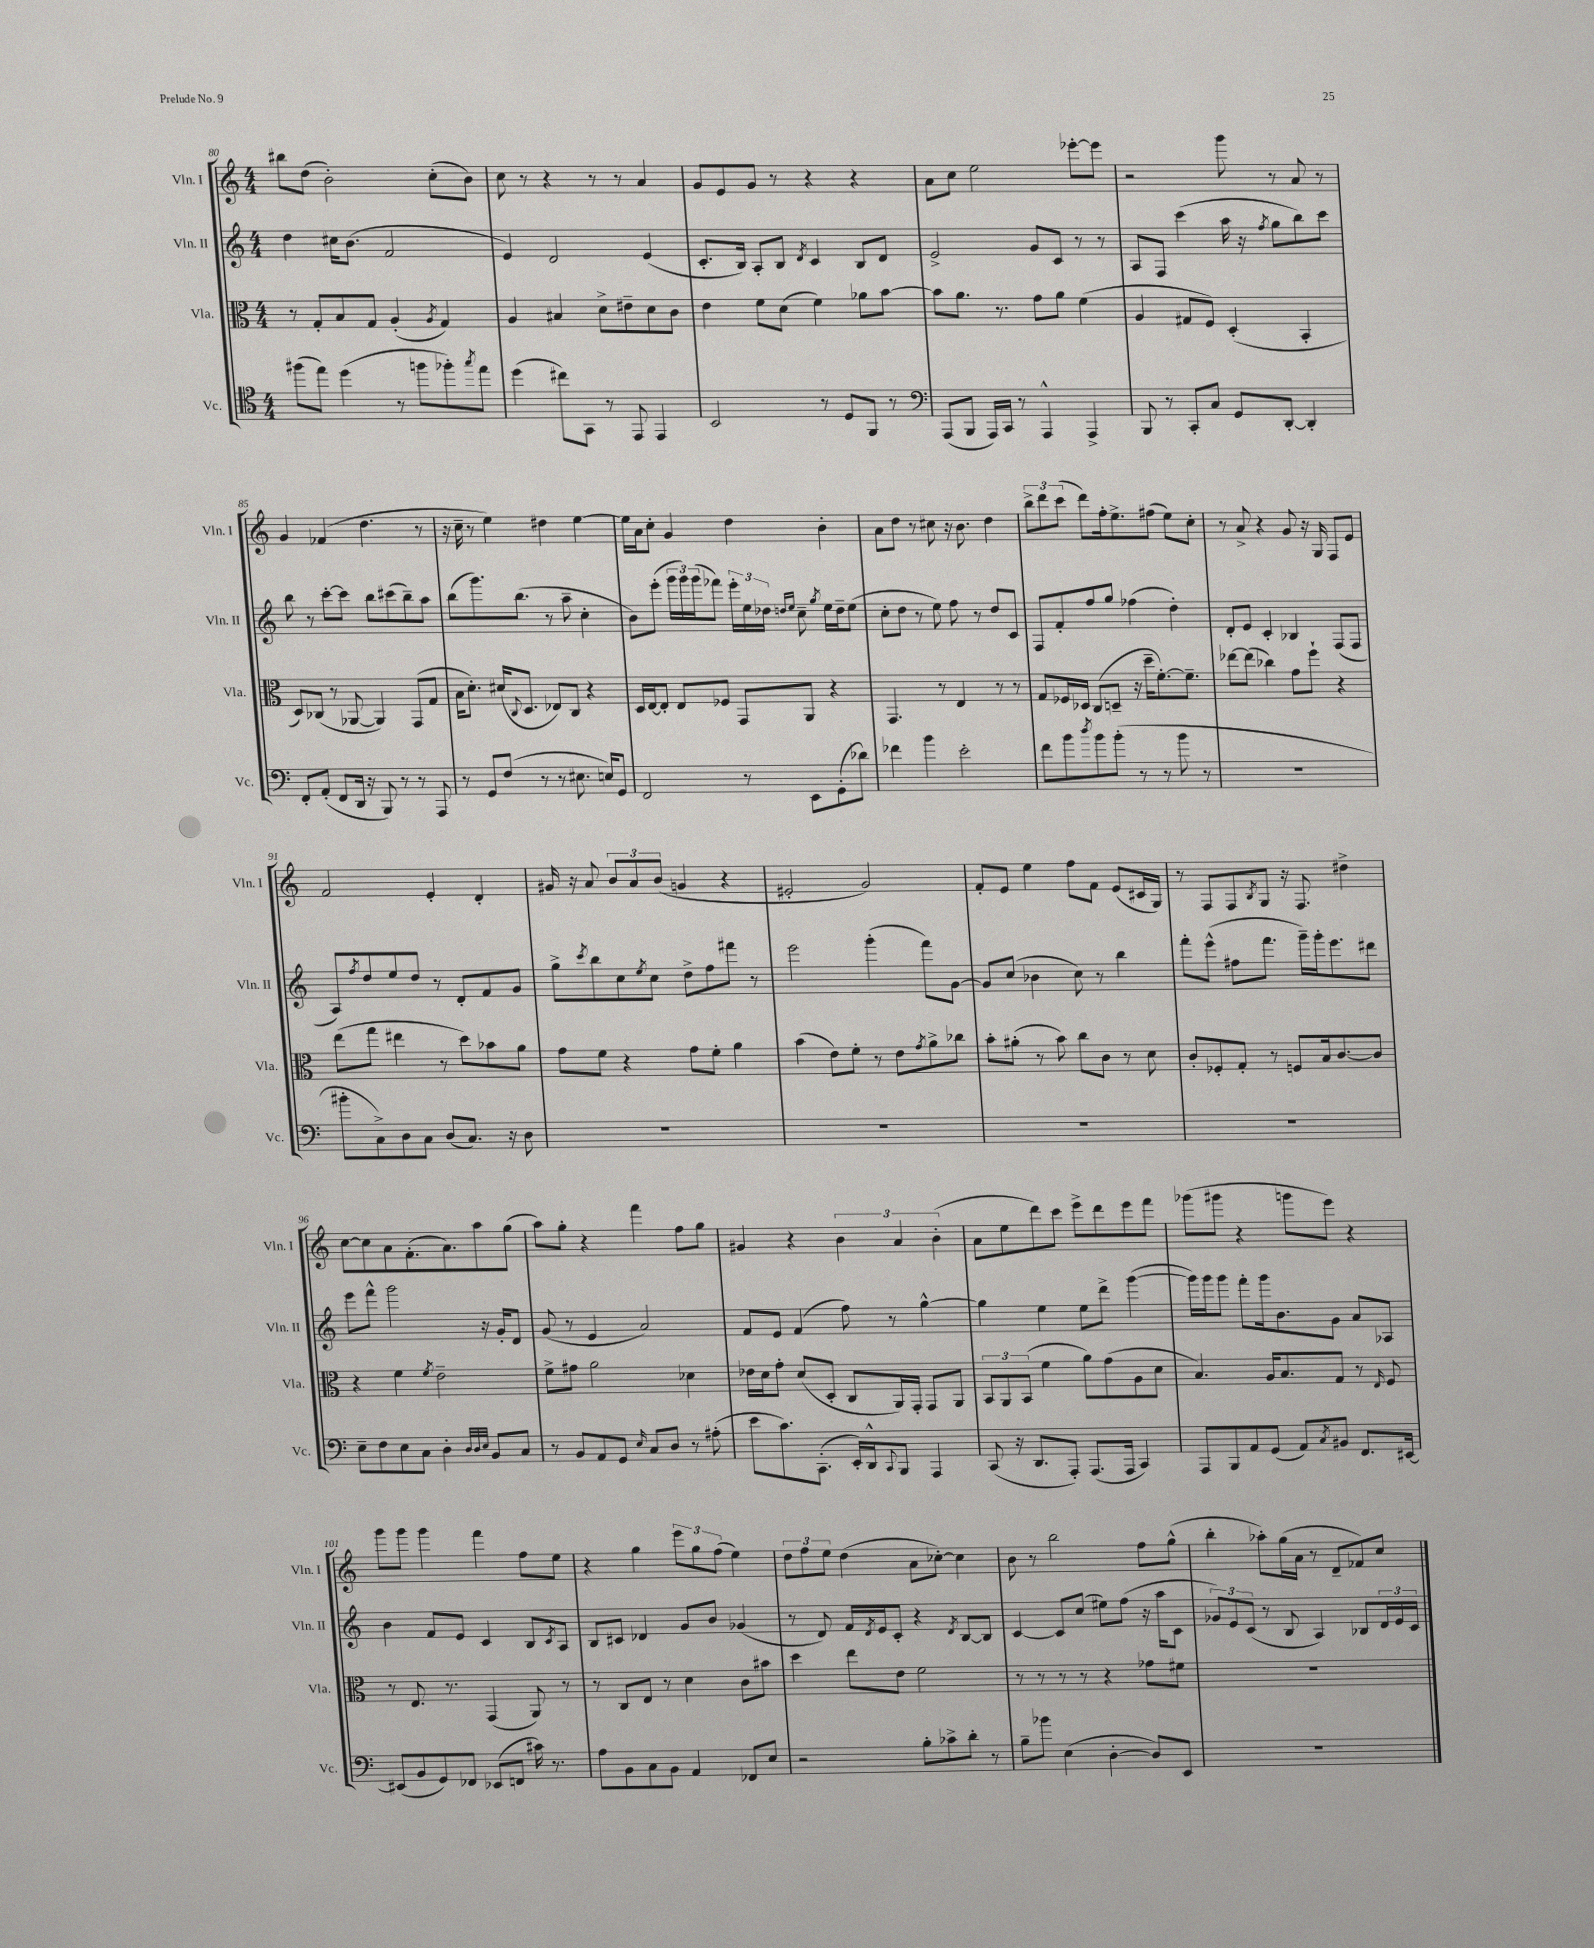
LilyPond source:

<<
\new StaffGroup <<
\new Staff = "s0" \with { instrumentName = "Vln. I" shortInstrumentName = "Vln. I" } {
    \clef treble \key c \major \numericTimeSignature \time 4/4
    bis''8 d''8( b'2-.) c''8-.( b'8) |
    c''8 r8 r4 r8 r8 a'4 |
    g'8 e'8 g'8 r8 r4 r4 |
    a'8 c''8 e''2 ees'''8~-. ees'''8 |
    r2 g'''8 r8 a'8 r8 |
    g'4 fes'4( d''4. r8 |
    r16 c''16-- r8 e''4) dis''4 e''4~ |
    e''16 a'16 c''8-. g'4 d''4 b'4-. |
    a'8 d''8 r8 cis''8 r16 b'8. d''4 |
    \tuplet 3/2 { b''8-> d'''8 c'''8( } d'''8) f''16-. e''8.-> fis''8( e''8) c''8-. |
    r8 a'8-> r4 g'8 r16 g16 f8 e'8 |
    f'2 e'4-. d'4-. |
    gis'16 r16 a'8 \tuplet 3/2 { b'8 a'8 b'8( } g'4 r4 |
    eis'2-. g'2) |
    f'8-. e'8 e''4 f''8 f'8 e'8( cis'16 g16) |
    r8 f8 f8 \acciaccatura { b8 } g8 r16 f8. dis''4-> |
    c''8~ c''8 a'8 f'8.-.( a'8.) a''8 g''8( |
    a''8) g''8-. r4 f'''4 f''8 g''8 |
    gis'4 r4 \tuplet 3/2 { b'4 a'4 b'4-.( } |
    a'8 e''8 d'''8) c'''8 e'''8-> d'''8 e'''8 f'''8 |
    ges'''8( gis'''8 r4 g'''8 e'''8) r4 |
    g'''8 g'''8 g'''4 f'''4 f''8 e''8 |
    r4 g''4 \tuplet 3/2 { e'''8 g''8 f''8( } e''4) |
    \tuplet 3/2 { d''8 f''8 e''8 } d''4( a'8 ces''8~-.) ces''4 |
    b'8 r8 b''2 f''8 g''8-^( |
    b''4-. aes''8-.) g''16( a'16 r8 d'8-- fes'8) c''8 \bar "|." |
}
\new Staff = "s1" \with { instrumentName = "Vln. II" shortInstrumentName = "Vln. II" } {
    \clef treble \key c \major \numericTimeSignature \time 4/4
    d''4 cis''16 b'8.( f'2 |
    e'4) d'2 e'4( |
    c'8.-. b16) a8-. b8 \acciaccatura { d'8 } c'4 b8 d'8 |
    e'2-> g'8 c'8 r8 r8 |
    a8 f8 c'''4( a''16 r16 \acciaccatura { f''8 } g''8 b''8) c'''8 |
    b''8 r8 c'''8~-. c'''8 b''8 cis'''8( b''8--) a''8 |
    b''8( g'''8.) b''8.( r8 a''8-- c''4-. |
    b'8) e'''8-.( \tuplet 3/2 { g'''16 g'''16) g'''16( } fes'''8) \tuplet 3/2 { e'''16-. e''16 des''16 } \grace { d''16 e''16 } c''8-- \acciaccatura { g''8 } e''16 d''16-- e''8( |
    c''8-. d''8 r8 e''8) f''8 r8 d''8 c'8 |
    f8 f'8-. f''8 g''8 fes''4( d''4-.) |
    d'8-. e'8 c'4-. bes4 f8( f8 |
    a8) \acciaccatura { f''8 } d''8 e''8 d''8 r8 d'8-. f'8 g'8 |
    g''8-> \acciaccatura { c'''8 } b''8 c''8 \acciaccatura { e''8 } c''8 d''8-> f''8 fis'''8 r8 |
    e'''2 g'''4-.( f'''8) g'8~ |
    g'8 c''8( bes'4 c''8) r8 b''4 |
    f'''8-. e'''8-^( fis''8 f'''8. g'''16--) g'''16-. e'''8. dis'''8 |
    e'''8 f'''8-^ g'''2 r16 g'16-. d'8 |
    g'8( r8 e'4 a'2) |
    f'8 e'8 f'4( f''8) r8 g''4~-^ |
    g''4 e''4 e''8 d'''8-> g'''4~( |
    g'''16) g'''16 g'''8 f'''8-. g'''16 b'8. g'8 a'8 aes8 |
    b'4 f'8 e'8 c'4 b8 \acciaccatura { c'8 } a8 |
    b8 cis'8 des'4 g'8 b'8 ges'4( |
    r8 d'8) f'16 \acciaccatura { d'8 } e'16 c'8-. r4 \acciaccatura { d'8 } b8~ b8 |
    c'4~ c'8 c''8( eis''8) f''8( r16 a''16 c'8 |
    \tuplet 3/2 { ges'8) e'8 c'8( } r8 b8 a4) bes8 \tuplet 3/2 { d'16 e'16 c'16 } \bar "|." |
}
\new Staff = "s2" \with { instrumentName = "Vla." shortInstrumentName = "Vla." } {
    \clef alto \key c \major \numericTimeSignature \time 4/4
    r8 g8-. b8 g8 a4-.( \acciaccatura { a8 } g4) |
    a4 bis4 d'8-> eis'8-- d'8 c'8 |
    e'4 f'8 d'8( f'4) aes'8 b'8~ |
    b'8 a'8. r8. g'8 a'8 f'4( |
    a4 gis8 f8) d4-.( b,4-. |
    d8) ces8( r8 aes,8~ aes,4) g,8( g8 |
    b16 d'8.-.) dis'16( \appoggiatura { c8 } d8. ees8) c8 r4 |
    d16 e16~ e8-. e8 fes8 g,8 a,8 r4 |
    g,4. r8 e4 r8 r8 |
    g8 fes16 des16 c8( d8-- r16 d''16-- f'8.~-.) f'8.-- |
    ees''8~ ees''8( ces''4) g'8 f''8-! r4 |
    e''8( g''8 eis''4 r8 d''8) bes'8 a'8 |
    g'8 f'8 r4 g'8 f'8-. a'4 |
    b'4( e'8) f'8-. r8 e'8 \acciaccatura { g'8 } a'8-> ces''8 |
    b'8-. ais'8-.( r8 b'8) c''8 c'8 r8 d'8 |
    c'8-. fes8-. g8-. r8 f8 b16 c'8.~ c'8 |
    r4 f'4 \acciaccatura { f'8 } e'2-- |
    f'8-> gis'8 a'2 des'4 |
    ees'16 d'16 g'8-. d'8( d8-. c8 a,16) g,16-. g,8 a,8 |
    \tuplet 3/2 { b,8 a,8 b,8( } f'4 a'8) g'8( a8 d'8 |
    b4.) a16 b8. g8 r8 \grace { e16 } f8 |
    r8 e8. r8. g,4( a,8) r8 |
    r8 c8 e8 r8 d'4 c'8 bis'8 |
    d''4 e''8 e'8 f'2 |
    r8 r8 r8 r8 r4 ges'8 fis'8 |
    R1 \bar "|." |
}
\new Staff = "s3" \with { instrumentName = "Vc." shortInstrumentName = "Vc." } {
    \clef tenor \key c \major \numericTimeSignature \time 4/4
    fis''8( e''8) d''4( r8 f''8 fes''8-.) \acciaccatura { g''8 } e''8 |
    d''4( cis''8) g,8 r8 e,8 e,4 |
    b,2 r8 d8 f,8 r8 |
    \clef bass a,,8( b,,8 a,,16) c,16 r8 a,,4-^ a,,4-> |
    b,,8 r8 c,8-. c8 g,8 d,8~-. d,4-. |
    f,8-. a,8-.( f,8 d,16 r16 b,,8) r8 r8 a,,8 |
    r8 g,8 f8( r8 r8 eis8. e16) g,8 |
    f,2 r8 e,8 g,8-.( des'8) |
    fes'4 b'4 e'2-. |
    f'8 b'8 \acciaccatura { d''8 } b'8 b'8-.( r8 r8 b'8 r8 |
    R1 |
    bis'8-. c8->) d8 c8 d8( c8.) r16 d8 |
    R1 |
    R1 |
    R1 |
    R1 |
    e8-- f8 e8 c8 d4-. \grace { d32 d32 e32 } b,8 c8 |
    r8 b,8 a,8 g,8 \grace { e16 } c8 d8 r8 ais8-.( |
    e'8 c'8.) c,8.-.( e,16-.) d,16-^ \appoggiatura { c,8 } b,,8 a,,4 |
    c,8( r16 d,8. a,,8-.) a,,8.( a,,16 c,4) |
    a,,8 b,,8 a,8 g,8( a,8) \acciaccatura { c8 } bis,8 f,8. eis,16~ |
    eis,8( b,8 g,8) fes,8 ees,8( f,8 cis'16) r8. |
    a8 b,8 c8 b,8 a,4 fes,8 e8 |
    r2 b8-. ces'8-> d'8-. r8 |
    b8-- bes'8 e4( d4~-. d8) e,8 |
    R1 \bar "|." |
}
>>
>>
\layout { \context { \Score currentBarNumber = #80 } }
